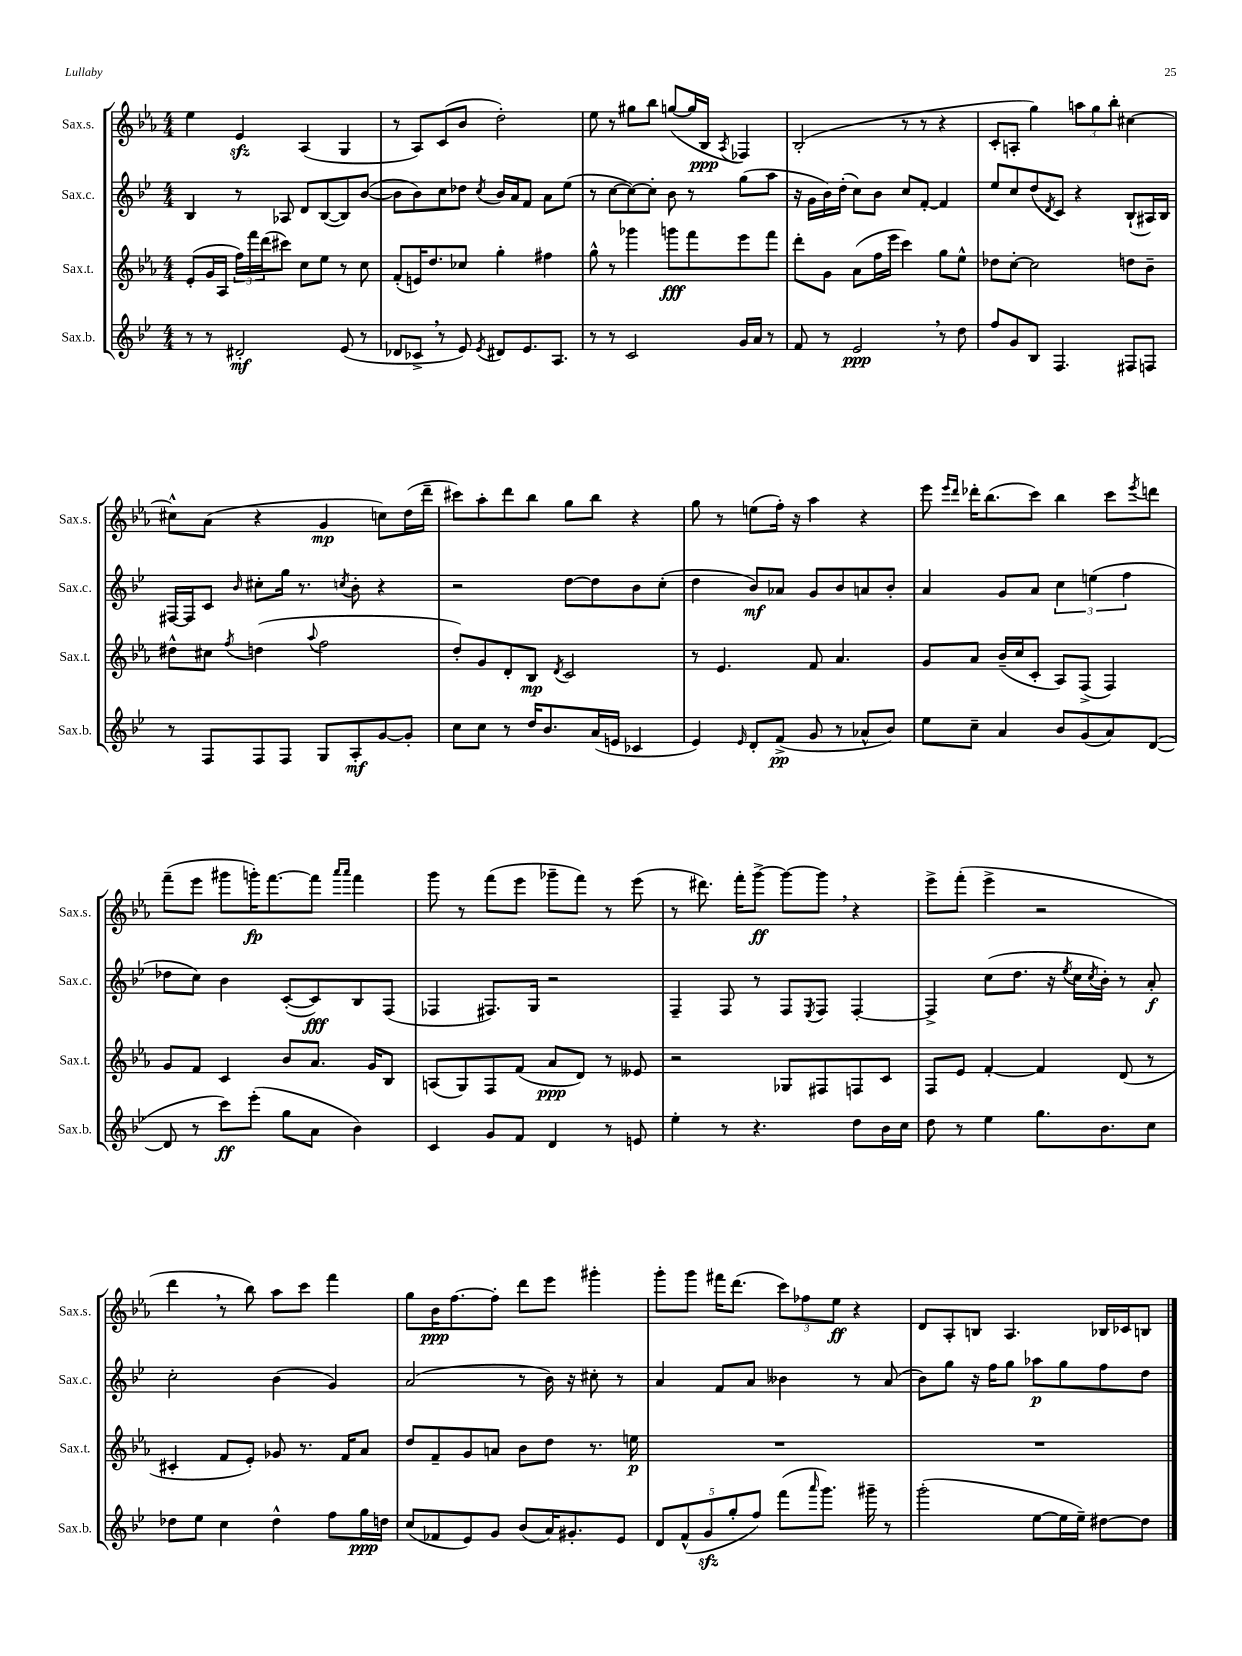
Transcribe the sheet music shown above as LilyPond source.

<<
\new StaffGroup <<
\new Staff = "s0" \with { instrumentName = "Sax.s." shortInstrumentName = "Sax.s." } {
    \clef treble \key ees \major \numericTimeSignature \time 4/4
    ees''4 ees'4\sfz aes4( g4 |
    r8 aes8) c'8( bes'8 d''2-.) |
    ees''8 r8 gis''8 bes''8 g''8~( g''16 bes16\ppp \acciaccatura { aes8 } fes4) |
    bes2-.( r8 r8 r4 |
    c'8-. a8-. g''4) \tuplet 3/2 { a''8 g''8 bes''8-. } cis''4~ |
    cis''8-^ aes'8( r4 g'4\mp c''8) d''16( d'''16-- |
    cis'''8) aes''8-. d'''8 bes''8 g''8 bes''8 r4 |
    g''8 r8 e''8( f''16-.) r16 aes''4 r4 |
    ees'''8 \grace { ees'''16 d'''16 } des'''16-. bes''8.( c'''8) bes''4 c'''8 \acciaccatura { ees'''8 } d'''8 |
    f'''8--( ees'''8 gis'''8 g'''16-.\fp) f'''8.~ f'''8 \grace { aes'''16 aes'''16 } f'''4 |
    g'''8 r8 f'''8( ees'''8 ges'''8-- f'''8) r8 ees'''8( |
    r8 dis'''8.) f'''16-. g'''8~->\ff g'''8~ g'''8 \breathe r4 |
    ees'''8-> f'''8-.( ees'''4-> r2 |
    d'''4 \breathe r8 bes''8) aes''8 c'''8 f'''4 |
    g''8 bes'16\ppp f''8.~ f''8-. d'''8 ees'''8 gis'''4-. |
    g'''8-. g'''8 fis'''16 d'''8.( \tuplet 3/2 { c'''8) fes''8 ees''8\ff } r4 |
    d'8 aes8-. b8 aes4. bes16 ces'16 b8 \bar "|." |
}
\new Staff = "s1" \with { instrumentName = "Sax.c." shortInstrumentName = "Sax.c." } {
    \clef treble \key bes \major \numericTimeSignature \time 4/4
    bes4 r8 aes8 d'8 bes8~( bes8) bes'8~( |
    bes'8 bes'8) c''8 des''8 \acciaccatura { c''8 } bes'16 a'16 f'8 a'8 ees''8( |
    r8 c''8~ c''8~) c''8-. bes'8 r8 g''8( a''8 |
    r16 g'16 bes'16) d''16-.( c''8) bes'8 c''8 f'8~-. f'4 |
    ees''8 c''8 d''8( \acciaccatura { d'8 } c'8) r4 bes8-!( ais16) bes16 |
    fis16~ fis16 c'8 \grace { bes'16 } cis''8-. g''16 r8. \acciaccatura { c''8 } bes'8-. r4 |
    r2 d''8~ d''8 bes'8 c''8-.( |
    d''4 bes'8\mf) aes'8 g'8 bes'8 a'8 bes'8-. |
    a'4 g'8 a'8 \tuplet 3/2 { c''4 e''4( f''4 } |
    des''8 c''8) bes'4 c'8~-.( c'8\fff) bes8 f8( |
    fes4 fis8.) g16 r2 |
    f4-- f8 r8 f8 \acciaccatura { ees8 } f8 f4~-. |
    f4-> c''8( d''8. r16 \acciaccatura { ees''8 } c''16 \acciaccatura { c''8 } bes'16-.) r8 a'8-.\f |
    c''2-. bes'4( g'4) |
    a'2( r8 bes'16) r16 cis''8-. r8 |
    a'4 f'8 a'8 beses'4 r8 a'8( |
    bes'8) g''8 r16 f''16 g''8 aes''8\p g''8 f''8 d''8 \bar "|." |
}
\new Staff = "s2" \with { instrumentName = "Sax.t." shortInstrumentName = "Sax.t." } {
    \clef treble \key ees \major \numericTimeSignature \time 4/4
    ees'8-.( g'16 aes16 \tuplet 3/2 { f''16) f'''16 d'''16( } cis'''8) c''8 ees''8 r8 c''8 |
    f'8-.( e'16) d''8. ces''8 g''4-. fis''4 |
    g''8-^ r8 ges'''4 g'''8\fff f'''8 ees'''8 f'''8 |
    d'''8-. g'8 aes'8( f''16 ees'''16 c'''4) g''8 ees''8-^ |
    des''8 c''8~-. c''2 d''8 bes'8-- |
    dis''8-^ cis''8 \acciaccatura { f''8 } d''4( \appoggiatura { aes''8 } f''2 |
    d''8-.) g'8 d'8-. bes8\mp \acciaccatura { d'8 } c'2 |
    r8 ees'4. f'8 aes'4. |
    g'8 aes'8 bes'16--( c''16 c'8-. aes8) f8->( f4) |
    g'8 f'8 c'4 bes'8 aes'8. g'16 bes8 |
    a8( g8) f8 f'8( aes'8\ppp d'8) r8 eeses'8 |
    r2 ges8 fis8 f8 c'8 |
    f8 ees'8 f'4~-. f'4 d'8( r8 |
    cis'4-. f'8 ees'8-.) ges'8 r8. f'16 aes'8 |
    d''8 f'8-- g'8 a'8 bes'8 d''8 r8. e''16\p |
    R1 |
    R1 \bar "|." |
}
\new Staff = "s3" \with { instrumentName = "Sax.b." shortInstrumentName = "Sax.b." } {
    \clef treble \key bes \major \numericTimeSignature \time 4/4
    r8 r8 dis'2-.\mf ees'8( r8 |
    des'8 ces'8-> \breathe r8 ees'8) \acciaccatura { ees'8 } dis'8 ees'8. a8. |
    r8 r8 c'2 g'16 a'16 r8 |
    f'8 r8 ees'2\ppp \breathe r8 d''8 |
    f''8 g'8 bes8 f4. fis8 f8 |
    r8 f8 f8 f8 g8 a8-.\mf g'8~ g'8-. |
    c''8 c''8 r8 d''16 bes'8. a'16( e'16 ces'4 |
    ees'4) \grace { ees'16 } d'8-. f'8->\pp( g'8 r8 aes'8-^ bes'8) |
    ees''8 c''8-- a'4 bes'8 g'8( a'8) d'8~( |
    d'8 r8 c'''8\ff) ees'''8-.( g''8 a'8 bes'4) |
    c'4 g'8 f'8 d'4 r8 e'8 |
    ees''4-. r8 r4. d''8 bes'16 c''16 |
    d''8 r8 ees''4 g''8. bes'8. c''8 |
    des''8 ees''8 c''4 des''4-^ f''8 g''16\ppp d''16 |
    c''8( fes'8 ees'8) g'8 bes'8( a'16) gis'8.-. ees'8 |
    \tuplet 5/4 { d'8 f'8-^( g'8\sfz g''8-. f''8) } f'''8( \grace { a'''16 } g'''8.) gis'''16-- r8 |
    g'''2-.( ees''8~ ees''16 ees''16--) dis''8~ dis''8 \bar "|." |
}
>>
>>
\layout { \context { \Score \remove "Bar_number_engraver" } }
